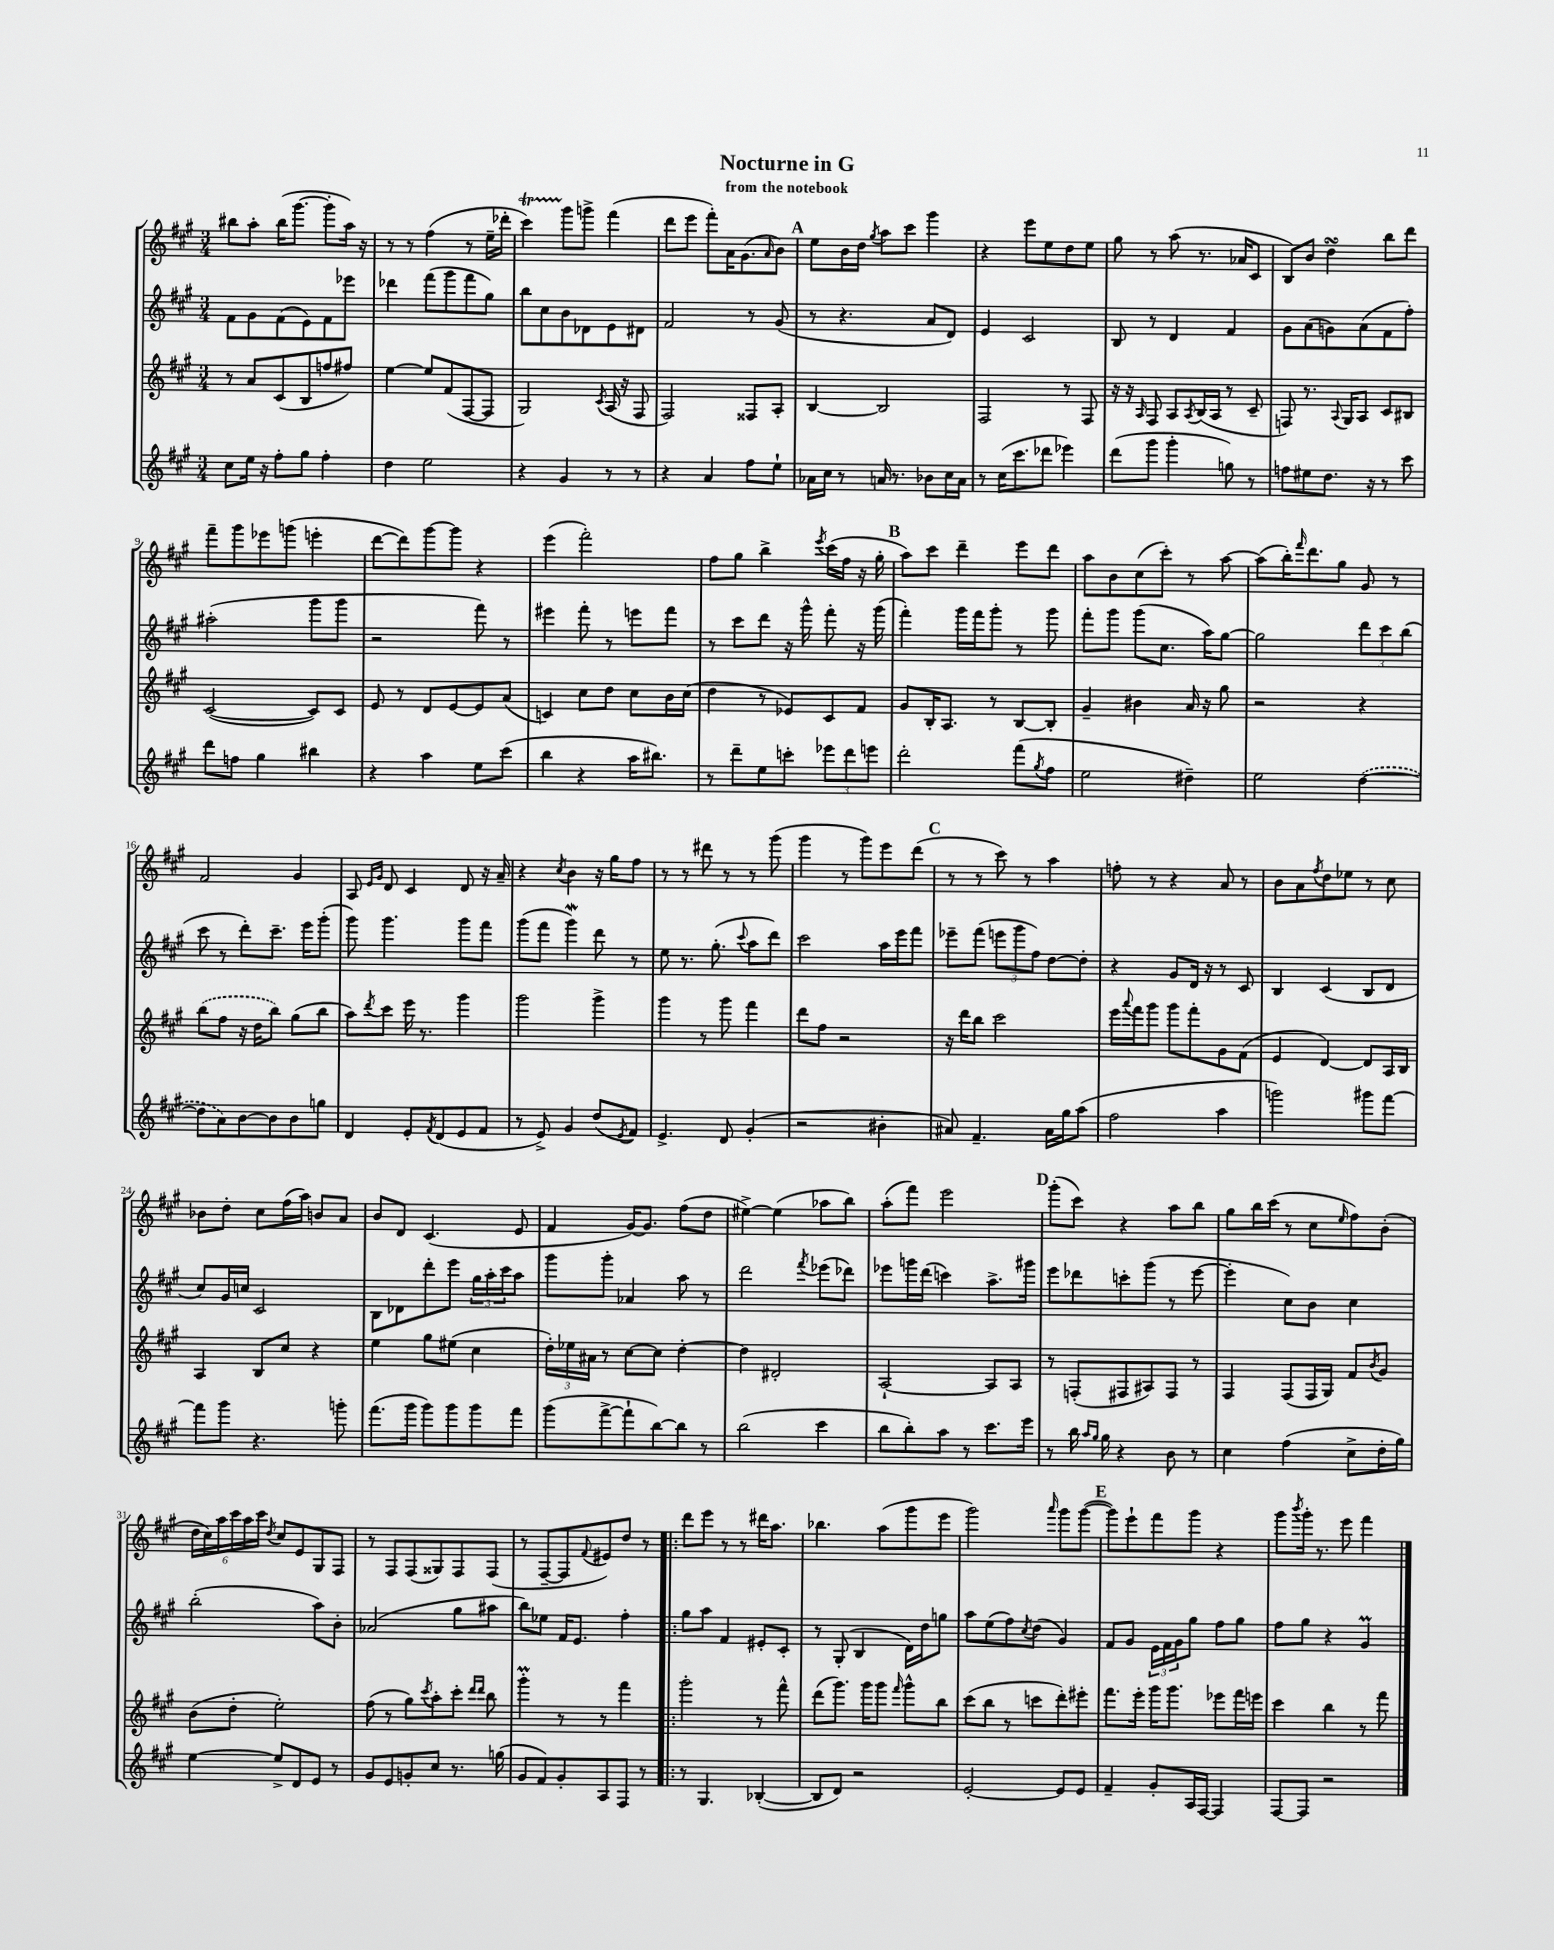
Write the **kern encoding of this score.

**kern	**kern	**kern	**kern
*staff4	*staff3	*staff2	*staff1
*clefG2	*clefG2	*clefG2	*clefG2
*k[f#c#g#]	*k[f#c#g#]	*k[f#c#g#]	*k[f#c#g#]
*M3/4	*M3/4	*M3/4	*M3/4
8cc#	8r	8f#	8bb#
16ee	8a	8g#	8aa'
16r	.	.	.
8ff#'	(8c#	(8f#	(16bb#
.	.	.	[8.ggg#
8gg#	8B	8e)	.
4ff#'	8ff	8f#	8ggg#']
.	8ff#)	8eee-	16aa)
.	.	.	16r
=	=	=	=
4dd	[4ee	4ddd-	8r
.	.	.	8r
2ee	8ee]	(8fff#	(4ff#
.	(8f#	8ggg#	.
.	[8F#	8fff#	8r
.	8F#]	8gg#)	16ee~
.	.	.	16ddd-'
=	=	=	=
4r	2G#)	8bb	4ccc#)
.	.	8cc#	.
4g#	.	8b	8ggg#
.	.	8d-	8ggg^
.	8qc#	.	.
8r	(16A	8e	(4fff#
.	16r	.	.
8r	8F#	8d#	.
=	=	=	=
4r	2F#)	2f#	8ddd
.	.	.	8eee
4a	.	.	8fff#')
.	.	.	16a
.	.	.	(8.g#
8ff#	8F##	8r	.
.	.	.	16qqa
8ee`	8A'	(8g#	8b)
=	=	=	=
16a-	[4B	8r	8ee
16cc#	.	.	.
8r	.	4.r	16b
.	.	.	16dd
.	.	.	8qgg#
16a	2B]	.	8aa
8.r	.	.	.
.	.	.	8ccc#
8b-	.	8a	4ggg#
16cc#	.	8d)	.
16a	.	.	.
=	=	=	=
8r	2F#	4e	4r
(16cc#	.	.	.
8.ccc#	.	.	.
.	.	2c#	8eee
8ddd-	.	.	8ee
4eee-)	8r	.	8dd
.	8F#	.	8ee
=	=	=	=
(8ddd	16r	8B	8gg#
.	16r	.	.
.	16qqA	.	.
8ggg#	8F#	8r	8r
4ggg#'	8A	4d	(8aa
.	8qA	.	.
.	(16B	.	8.r
.	16A	.	.
8gg)	8r	4f#	.
.	.	.	16a-
8r	8c#~	.	8c#
=	=	=	=
8ff	8F)	8g#	8B)
8ee#	8.r	(8a	8b
8.dd	.	8g)	4dd
.	8qqA	.	.
.	16G#	.	.
.	8A	(8a	.
16r	.	.	.
8r	8c#	8f#	8bb
8ccc#	8B#	8ff#')	8ddd
=	=	=	=
8ddd	([2c#	(2aa#'	8fff#~
8ff	.	.	8ggg#
4gg#	.	.	8eee-
.	.	.	(8ggg
4bb#	8c#])	8ggg#	4eee'
.	8c#	8ggg#	.
=	=	=	=
4r	8e	2r	[8ddd
.	8r	.	8ddd])
4aa	8d	.	[8ggg#
.	[8e	.	8ggg#]
8ee	8e]	8fff#)	4r
(8ccc#	(8a	8r	.
=	=	=	=
4bb	4c)	4eee#	(4eee
4r	8cc#	8fff#'	2fff#')
.	8dd	8r	.
16aa	8cc#	8eee	.
8.bb#)	.	.	.
.	16b	8fff#	.
.	(16cc#	.	.
=	=	=	=
8r	4dd	8r	8ff#
8ddd~	.	8ccc#	8gg#
8ee	8r	8ddd	4bb^
8ccc'	8e-)	16r	.
.	.	16ggg#^^	.
.	.	.	8qeee
12eee-	8c#	8fff#'	(16ccc#
.	.	.	16ff#
12ddd	.	.	.
.	8f#	16r	16r
12eee	.	.	.
.	.	(16ggg#	16gg#'
=	=	=	=
2ddd'	8g#	4fff#')	8aa)
.	16B'	.	8ccc#
.	8.A	.	.
.	.	16ggg#	4ddd~
.	.	16fff#	.
.	8r	8ggg#'	.
(8fff#	[8B	8r	8eee
8qgg#	.	.	.
8ff#	8B']	8ggg#	8ddd
=	=	=	=
2ee	4g#~	8fff#'	8aa
.	.	8ggg#	8b
.	4b#	(8ggg#	(8cc#
.	.	8.cc#	8ccc#')
4dd#~)	16a	.	8r
.	16r	16aa)	.
.	8gg#	[8gg#	[8aa
=	=	=	=
2ee	2r	2gg#]	(8aa]
.	.	.	16bb')
.	.	.	16qqfff#
.	.	.	8.ddd
.	.	.	8gg#
([4dd	4r	12ddd	8g#
.	.	12ccc#	.
.	.	.	8r
.	.	(12bb	.
=	=	=	=
8dd]	(8bb	8ccc#	2f#
8a)	8ff#	8r	.
[8b	16r	8ddd')	.
.	16dd	.	.
8b]	8bb)	8.ccc#~	.
8b	(8gg#	.	4g#
.	.	16eee	.
8gg	8bb	(8ggg#'	.
=	=	=	=
4d	8aa)	8ggg#)	8A
.	.	.	16qqe
.	8qddd	.	16qqg#
.	8ccc#	4.ggg#	8d
8e'	16eee	.	4c#
.	8.r	.	.
8qf#	.	.	.
(8d	.	.	.
8e	4ggg#	8ggg#	8d
8f#	.	8fff#	16r
.	.	.	16a~
=	=	=	=
8r	2ggg#	(8ggg#	4r
8e^)	.	8fff#	.
.	.	.	8qcc#
4g#	.	4ggg#)	4b
(8dd	4ggg#^	8ddd	16r
.	.	.	16gg#
8qe	.	.	.
8f#)	.	8r	8ff#
=	=	=	=
4.e^	4ggg#	8ee	8r
.	.	8.r	8r
.	8r	.	8ddd#
.	.	(8.gg#'	.
8d	8ggg#	.	8r
.	.	8qqccc#	.
(4g#'	4fff#	8aa	8r
.	.	8ddd)	(8ggg#
=	=	=	=
2r	8ddd	2ccc#	4ggg#
.	8ff#	.	.
.	2r	.	8r
.	.	.	8ggg#)
4b#'	.	16aa	8eee
.	.	16eee	.
.	.	8fff#	(8ddd
=	=	=	=
8a#)	16r	8eee-~	8r
.	16ddd	.	.
4.f#~	8bb	(8fff#	8r
.	2ccc#	12eee	8ccc#)
.	.	12ggg#	.
.	.	.	8r
.	.	12ff#)	.
16a#	.	[8dd	4aa
16gg#	.	.	.
(8aa	.	8dd']	.
=	=	=	=
2ff#	16eee	4r	8ff'
.	8qqaaa	.	.
.	16fff#	.	.
.	8ggg#	.	8r
.	8ggg#	8g#	4r
.	8fff#'	16d	.
.	.	16r	.
4aa	8g#	8r	8a
.	(8f#	8c#	8r
=	=	=	=
2ggg)	4e	4B	8b
.	.	.	8a
.	.	.	8qff#
.	[4d)	(4c#	8dd
.	.	.	8ee-
8ggg#	8d]	8B	8r
[8fff#	16A	8d	8cc#
.	16B	.	.
=	=	=	=
8fff#]	4A	8cc#)	8b-
8ggg#	.	16g#	8dd'
.	.	16cc	.
4.r	8B	2c#	8cc#
.	8cc#	.	(16ff#
.	.	.	16aa)
.	4r	.	8b
8ggg'	.	.	8a
=	=	=	=
(8.fff#	4ee	8B	8b
.	.	8d-	8d
16ggg#	.	.	.
8ggg#)	8gg#	8ddd'	(4.c#
8ggg#	(8ee#	8eee	.
8ggg#	4cc#	24gg#	.
.	.	24aa'	.
.	.	24ccc#	.
8fff#	.	8aa	8e
=	=	=	=
(8ggg#	24dd')	8ggg#	4f#
.	24ee-	.	.
.	24a#	.	.
[8fff#^	8r	8ggg#'	.
8fff#`]	[8cc#	4a-	[16g#)
.	.	.	8.g#]
[8bb)	8cc#]	.	.
8bb]	[4dd'	8aa	(8ff#
8r	.	8r	8dd
=	=	=	=
(2bb	4dd]	2ddd	[4ee#^)
.	2d#'	.	(4ee#]
.	.	8qfff#	.
4ccc#	.	(8eee-	8aa-
.	.	8ddd-)	8bb)
=	=	=	=
8bb	[2A`	8eee-	(8aa'
8bb')	.	16ggg	8fff#)
.	.	(16ddd	.
8aa	.	4ccc)	2eee
8r	.	.	.
8.ccc#	8A]	8.aa^	.
.	8A	.	.
16eee	.	16ggg#	.
=	=	=	=
8r	8r	8eee	(8ggg#'
16bb	(8F'	8ddd-	8ccc#)
16qqaa	.	.	.
16qqgg#	.	.	.
16gg#	.	.	.
4r	8F#	8ccc'	4r
.	8A#)	(8ggg#	.
8b	8F#	8r	8aa
8r	8r	[8eee	8bb
=	=	=	=
4cc#	4F#	4eee']	8gg#
.	.	.	16bb
.	.	.	(16ccc#
(4ff#	(8F#	8cc#)	8r
.	16F#	8b	8cc#
.	16G#)	.	.
.	.	.	16qqee
8cc#^	8f#	4cc#	8ff#)
.	8qb	.	.
16dd'	8g#	.	(8b'
16gg#)	.	.	.
=	=	=	=
[4ee	(8b	(2bb'	24dd
.	.	.	24cc#)
.	.	.	24aa
.	8dd'	.	24ccc#
.	.	.	24aa
.	.	.	24ccc#
.	.	.	8qdd
8ee^]	2ee')	.	8cc#
8d	.	.	8e
8e	.	8aa)	8G#
8r	.	8b'	8F#
=	=	=	=
8g#	(8ff#	(2a-	8r
8e	8r	.	8F#
8g'	8gg#)	.	(8F#
.	8qccc#	.	.
8cc#	8aa'	.	8G##)
8.r	8ccc#'	8gg#	8F#
.	16qqddd	.	.
.	16qqddd	.	.
.	8bb	8aa#	(8F#
(16gg	.	.	.
=	=	=	=
8g#	4ggg#'	8bb)	8r
8f#)	.	8ee-	[8F#~
8g#'	8r	16f#	8F#]
.	.	8.e	.
.	.	.	8qqf#
8A	8r	.	8e#)
8F#	4fff#	4ff#'	8dd
8r	.	.	8r
=!|:	=!|:	=!|:	=!|:
8r	2ggg#'	8gg#	8ddd
4.G#	.	8aa	8eee
.	.	4f#	8r
.	.	.	8r
([4B-'	8r	8e#'	16ddd#
.	.	.	8.aa
.	8fff#^^	8c#'	.
=	=	=	=
8B-]	(8ddd	8r	4.bb-
8d)	8.ggg#)	(8G#'	.
2r	.	4B	.
.	16ggg#	.	.
.	8ggg#	.	(8aa
.	16qqfff#	.	.
.	8ggg#^^	16d)	8ggg#
.	.	16dd	.
.	8bb	8gg	8eee
=	=	=	=
[2e'	(8ccc#	8aa	2ggg#)
.	8bb	(8ee	.
.	8r	8ff#)	.
.	.	8qcc#	.
.	8ccc	(8dd	.
.	.	.	16qqaaa
8e]	8ddd')	4g#)	8ggg#
8e	8eee#'	.	([8ggg#
=	=	=	=
4f#~	8.fff#	8f#	8ggg#])
.	.	8g#	8eee`
.	16eee'	.	.
8g#'	16ggg#	24e	8fff#
.	.	24f#	.
.	8.ggg#	.	.
.	.	24g#	.
16A	.	8gg#	8ggg#
[16F#	.	.	.
4F#]	8eee-	8ff#	4r
.	16fff#	8gg#	.
.	16eee	.	.
=	=	=	=
[8F#	4ccc#	8ff#	8ggg#
.	.	.	8qbbb
8F#]	.	8gg#	16ggg#'
.	.	.	8.r
2r	4bb	4r	.
.	.	.	8eee
.	8r	4g#	4fff#
.	8fff#	.	.
==	==	==	==
*-	*-	*-	*-
